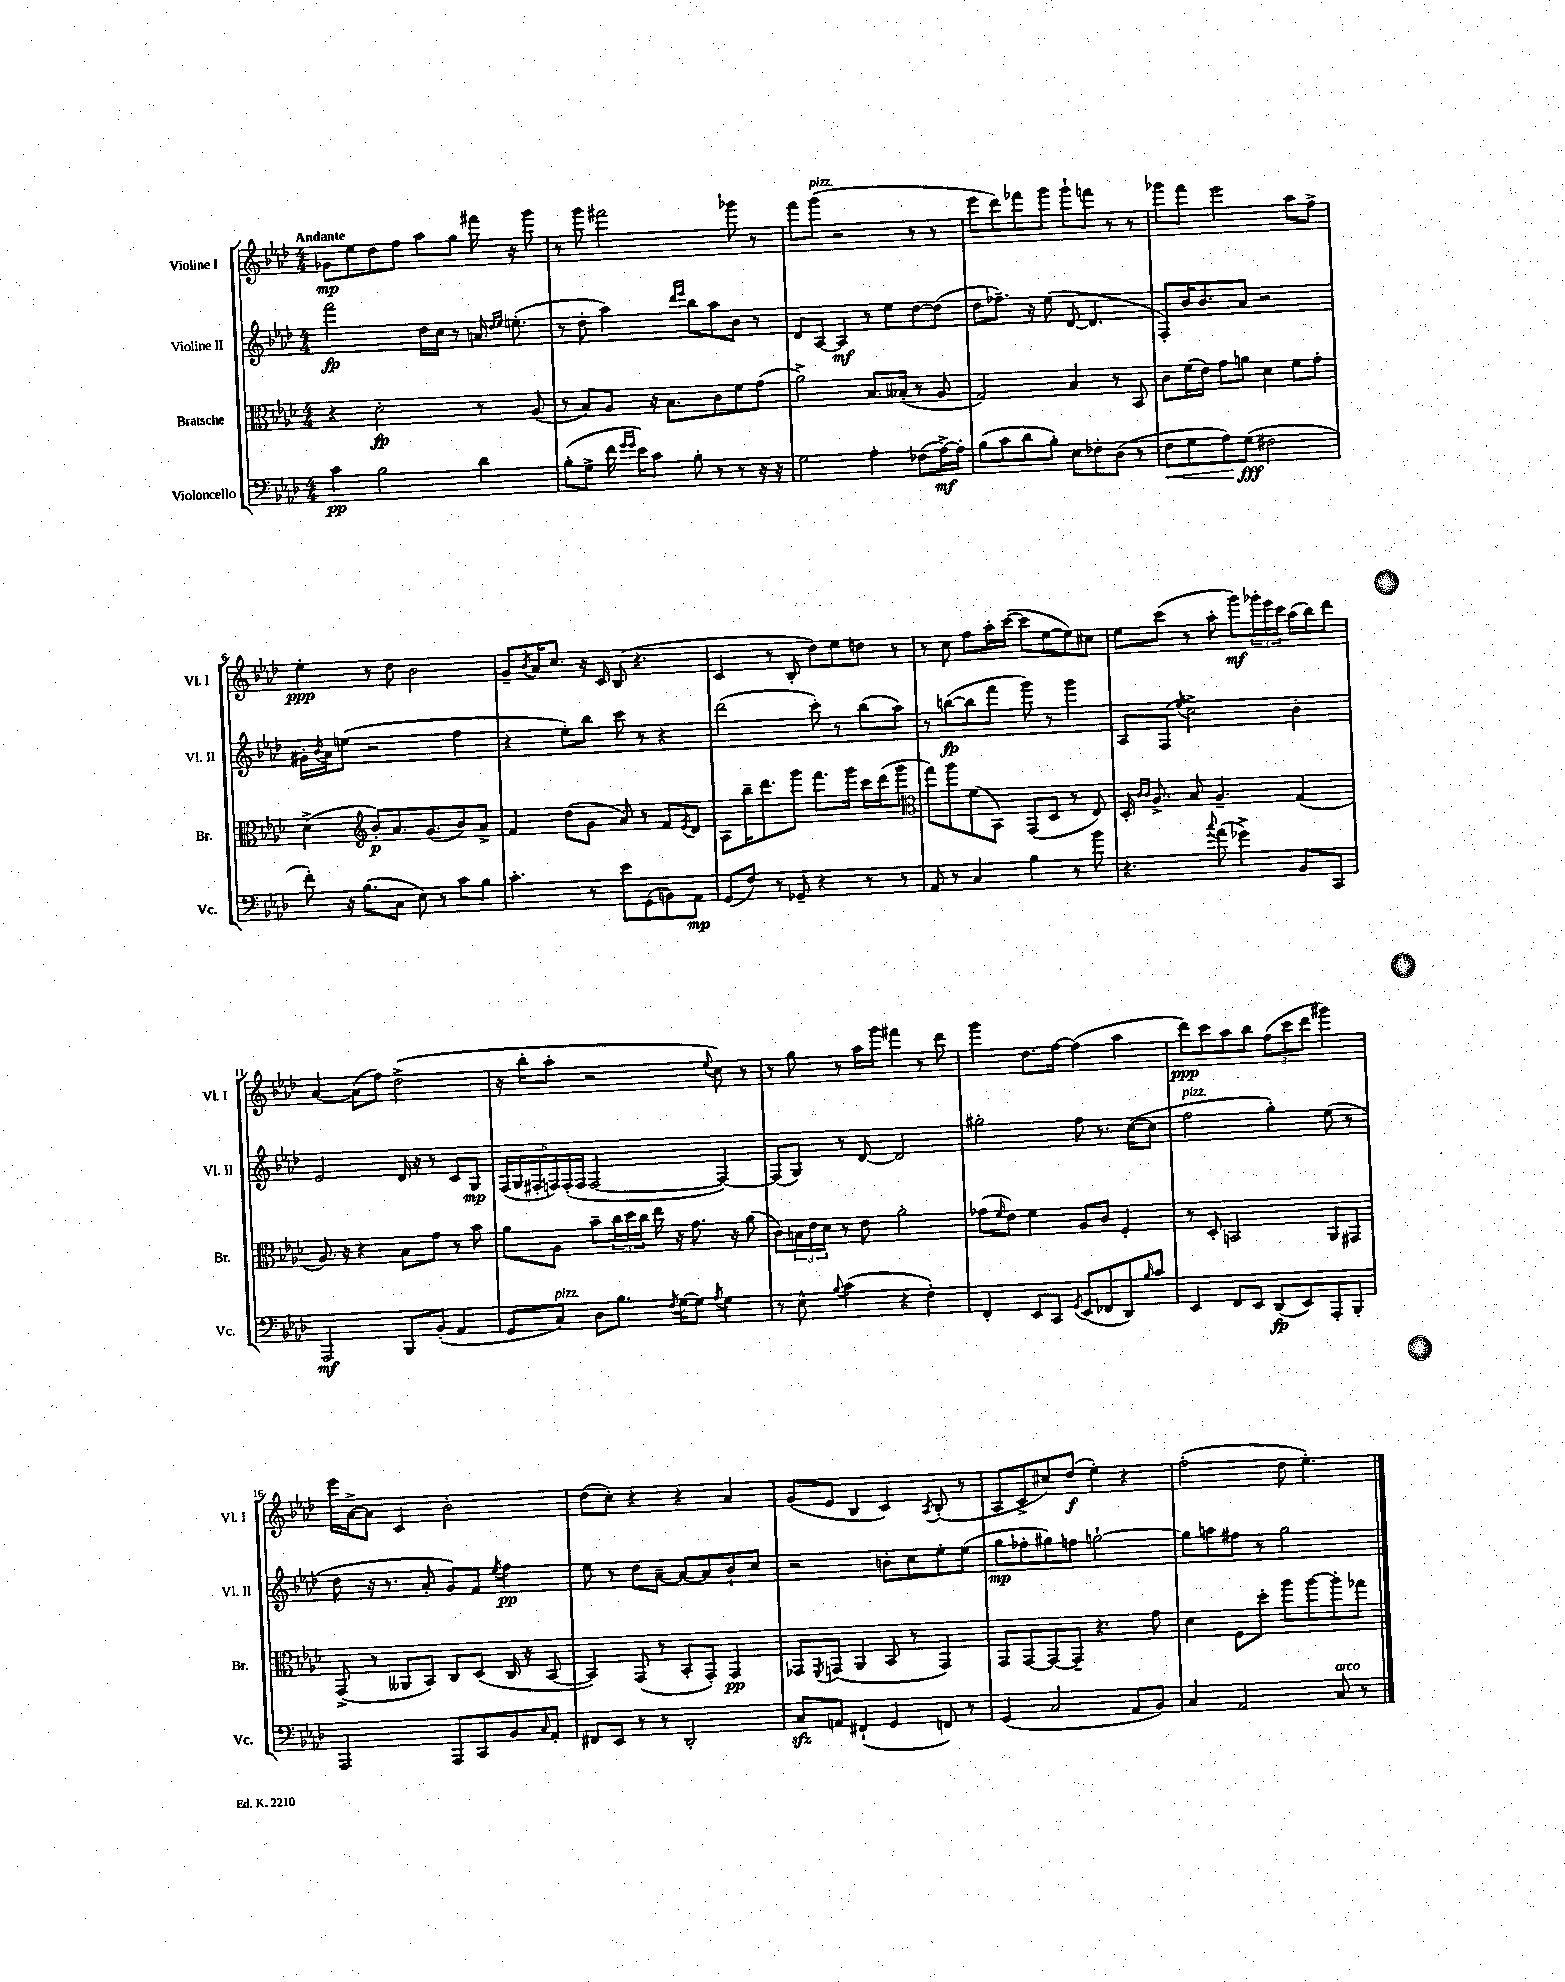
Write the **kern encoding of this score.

**kern	**dynam	**kern	**dynam	**kern	**dynam	**kern	**dynam
*part4	*part4	*part3	*part3	*part2	*part2	*part1	*part1
*staff4	*staff4	*staff3	*staff3	*staff2	*staff2	*staff1	*staff1
*I"Violoncello	*	*I"Bratsche	*	*I"Violine II	*	*I"Violine I	*
*I'Vc.	*	*I'Br.	*	*I'Vl. II	*	*I'Vl. I	*
*clefF4	*	*clefC3	*	*clefG2	*	*clefG2	*
*k[b-e-a-d-]	*	*k[b-e-a-d-]	*	*k[b-e-a-d-]	*	*k[b-e-a-d-]	*
*M4/4	*	*M4/4	*	*M4/4	*	*M4/4	*
=1	=1	=1	=1	=1	=1	=1	=1
!	!	!	!	!	!	!LO:TX:a:B:t=Andante	!
4c\	pp	4r	.	2fff\	fp	8g-X\L	mp
.	.	.	.	.	.	8ee-\	.
2B-\	.	2d-'\	fp	.	.	8dd-\	.
.	.	.	.	.	.	8ff\J	.
.	.	.	.	16dd-\LL	.	8aa-\L	.
.	.	.	.	16cc\JJ	.	.	.
.	.	.	.	8r	.	8gg\J	.
4d-\	.	8r	.	16an/	.	16fff#X\	.
.	.	.	.	16qqdd-/LL	.	.	.
.	.	.	.	16qqee-/JJ	.	.	.
.	.	.	.	(8.een'\	.	16r	.
.	.	(8A-/	.	.	.	8ggg\	.
=2	=2	=2	=2	=2	=2	=2	=2
(8B-'\L	.	8r	.	8r	.	8r	.
8G^\J	.	8B-/L)	.	8dd-'\	.	8ggg\	.
16f\	.	8A-/J	.	4aa-\)	.	2fff#X\	.
16qqg/LL	.	.	.	.	.	.	.
16qqg/JJ	.	.	.	.	.	.	.
16e-\KL)	.	.	.	.	.	.	.
8c\J	.	16r	.	.	.	.	.
.	.	8.B-\L	.	.	.	.	.
.	.	.	.	16qqddd-/LL	.	.	.
.	.	.	.	16qqeee-/JJ	.	.	.
8B-'\	.	.	.	8bb-\L	.	.	.
8r	.	8c\	.	8aa-\	.	.	.
8r	.	8f\	.	8b-\J	.	8ggg-X\	.
16r	.	(8g\J	.	8r	.	8r	.
16r	.	.	.	.	.	.	.
=3	=3	=3	=3	=3	=3	=3	=3
2G\	.	2a-^\)	.	8d-/L	.	8fff\L	.
!	!	!	!	!	!	!LO:TX:a:i:t=pizz.	!
.	.	.	.	[8A-/J	.	(8ggg\J	.
.	.	.	.	4A-/]	mf	2r	.
4A-'\	.	8.B-/L	.	8r	.	.	.
.	.	.	.	8ee-\L	.	.	.
.	.	(16B--X'/Jk	.	.	.	.	.
(8F-X\L	.	8r	.	[8dd-\	.	8r	.
[16A-^\L)	mf	8A-/	.	(8dd-\J]	.	8r	.
16A-'\JJ]	.	.	.	.	.	.	.
=4	=4	=4	=4	=4	=4	=4	=4
(8B-\L	.	2G/)	.	8dd-\L	.	8eee-\L	.
8c\	.	.	.	8.ff-X~\J)	.	8ddd-\)	.
8d-\	.	.	.	.	.	8fff-X\	.
.	.	.	.	16r	.	.	.
8B-'\J)	.	.	.	(8ee-\	.	8ggg\J	.
8E-\L	.	4B-/	.	[8d-/	.	8ggg`\L	.
8F-X'\	.	.	.	4.d-/]	.	8fffn\J	.
(8D-\J	.	8r	.	.	.	8r	.
8r	.	8BB-/	.	.	.	8r	.
=5	=5	=5	=5	=5	=5	=5	=5
!	!LO:HP:b	!	!	!	!	!	!
8F\L	<	8c\L	.	8F'/L)	.	8ggg-X\L	.
8G\	.	(16f\L	.	16b-/K	.	8fff\J	.
.	.	16e-\JJ)	.	8.b-/	.	.	.
8A-\)	.	8g\L	.	.	.	2eee-\	.
(8G\J	fff	8an\J	.	8a-/J	.	.	.
2F#X\	[	4d-\	.	2r	.	.	.
.	.	8f\L	.	.	.	8aa-\L	.
.	.	8g'\J	.	.	.	8ff^\J	.
!!LO:LB:g=z
=6	=6	=6	=6	=6	=6	=6	=6
8f'\)	.	(4d-^\	.	16g#X'\LL	.	4ee-'\	ppp
.	.	.	.	8qb-/	.	.	.
.	.	.	.	16a-\J	.	.	.
16r	.	.	.	(8een\J	.	.	.
(8.B-\L	.	.	.	.	.	.	.
*	*	*clefG2	*	*	*	*	*
.	.	8b-'/L)	p	2r	.	8r	.
8C\J	.	8.a-/	.	.	.	8dd-\	.
8E-\)	.	.	.	.	.	2b-\	.
.	.	(8.g/	.	.	.	.	.
8r	.	.	.	.	.	.	.
8c\L	.	8b-/)	.	4ff\	.	.	.
8B-\J	.	8a-^/J	.	.	.	.	.
=7	=7	=7	=7	=7	=7	=7	=7
4.c'\	.	4f/	.	4r	.	8g~/L	.
.	.	.	.	.	.	8qb-/	.
.	.	.	.	.	.	16a-/K	.
.	.	.	.	.	.	8.cc/J	.
.	.	(8dd-\L	.	8ee-'\L)	.	.	.
8r	.	8g\J	.	8bb-\J	.	16r	.
.	.	.	.	.	.	16c/	.
8e-\L	.	8a-/)	.	8ccc\	.	(8B-/	.
(8GG\	.	8r	.	8r	.	4.r	.
8BBn\)	.	8f/L	.	4r	.	.	.
.	.	8qe-/	.	.	.	.	.
8AA-\J	mp	8d-/J	.	.	.	.	.
=8	=8	=8	=8	=8	=8	=8	=8
(8GG/L	.	8A-\L	.	(2ddd-\	.	4c/	.
8F/J)	.	16bb-~\K	.	.	.	.	.
.	.	8.ddd-\	.	.	.	.	.
8r	.	.	.	.	.	8r	.
8GG-X~/	.	8ggg\J	.	.	.	8B-'/	.
4r	.	8.fff\L	.	8ccc'\)	.	8dd-\L)	.
.	.	.	.	8r	.	8ee-\	.
.	.	16ggg\Jk	.	.	.	.	.
8r	.	16ccc\LL	.	(8bb-\L	.	8ddn\J	.
.	.	(16ddd-\J	.	.	.	.	.
8r	.	8ggg\J	.	8aa-\J)	.	8r	.
=9	=9	=9	=9	=9	=9	=9	=9
*	*	*clefC3	*	*	*	*	*
8AA-/	.	8gg\L)	.	8r	.	8r	.
8r	.	8aa-\	.	([8bbn\L	fp	8cc\	.
4C/	.	(8f\	.	8bb\]	.	8ff\L	.
.	.	8BB-\J)	.	8fff\J	.	16aa-'\L	.
.	.	.	.	.	.	([16ccc\JJ	.
4B-\	.	(8GG/L	.	8ggg\)	.	8ccc\L]	.
.	.	8D-/J	.	8r	.	[8ee-\	.
8r	.	8r	.	4ggg\	.	8ee-\])	.
8b-\	.	8E-/)	.	.	.	8cc#X\J	.
=10	=10	=10	=10	=10	=10	=10	=10
4.r	.	16D-'/	.	8A-/L	.	8ee-\L	.
.	.	16qqc/LL	.	.	.	.	.
.	.	16qqc/JJ	.	.	.	.	.
.	.	8.A-^/	.	.	.	.	.
.	.	.	.	(8F/J	.	(8ccc\J	.
.	.	.	.	8qee-/	.	.	.
.	.	8B-/	.	2cc^\)	.	8r	.
8qqcc/	.	.	.	.	.	.	.
(8a-\	.	4.A-~/	.	.	.	8aa-'\	.
4g-X^\)	.	.	.	.	.	8ggg\L)	mf
.	.	.	.	.	.	24ggg-X'\L	.
.	.	.	.	.	.	24eee-\	.
.	.	.	.	.	.	24ccc\JJ	.
8BB-/L	.	(4G/	.	4b-'\	.	(16aa-\LL	.
.	.	.	.	.	.	16bb-\J)	.
8CC/J	.	.	.	.	.	8ddd-\J	.
!!LO:LB:g=z
=11	=11	=11	=11	=11	=11	=11	=11
2AAA-/	mf	8.A-/)	.	2e-/	.	[4a-/	.
.	.	16r	.	.	.	.	.
.	.	4r	.	.	.	(8a-\L]	.
.	.	.	.	.	.	8ff\J)	.
8BBB-/L	.	8B-\L	.	16d-/	.	(2dd-^\	.
.	.	.	.	16r	.	.	.
(8BB-'/J	.	8g\J	.	8r	.	.	.
4AA-/	.	8r	.	8c/L	.	.	.
.	.	8b-\	.	8G/J	mp	.	.
=12	=12	=12	=12	=12	=12	=12	=12
8GG/L	.	8a-\L	.	(24F/LL	.	16r	.
.	.	.	.	24G/	.	.	.
.	.	.	.	.	.	16bb-'\KL	.
.	.	.	.	24F#X'/	.	.	.
!LO:TX:a:i:t=pizz.	!	!	!	!	!	!	!
8C/J)	.	8A-\J	.	24Fn/)	.	8aa-'\J	.
.	.	.	.	(24F'/	.	.	.
.	.	.	.	24F/JJ	.	.	.
8D-\L	.	8b-~\L	.	[2F/	.	2r	.
8.B-\J	.	24cc\L	.	.	.	.	.
.	.	24dd-\	.	.	.	.	.
.	.	24cc\JJ	.	.	.	.	.
.	.	16ee-\	.	.	.	.	.
8qF/	.	.	.	.	.	.	.
[16G\KL	.	16r	.	.	.	.	.
8G\J]	.	8.g\	.	.	.	.	.
8qA-/	.	.	.	.	.	8qqee-/	.
4G\	.	.	.	4F/_)	.	8cc\)	.
.	.	16r	.	.	.	.	.
.	.	(8a-\	.	.	.	8r	.
=13	=13	=13	=13	=13	=13	=13	=13
8r	.	8c\L)	.	(8F/L]	.	8r	.
8E-^^\	.	24Bn\L	.	8G/J)	.	8gg\	.
.	.	24e-\	.	.	.	.	.
.	.	24d-\JJ	.	.	.	.	.
8qqB-/	.	.	.	.	.	.	.
(4c\	.	8r	.	8r	.	8r	.
.	.	8e-\	.	[8d-/	.	16aa-\LL	.
.	.	.	.	.	.	16ggg\JJ	.
4r	.	2a-'\	.	2d-/]	.	4fff#X\	.
4F'\)	.	.	.	.	.	8r	.
.	.	.	.	.	.	8ddd-\	.
=14	=14	=14	=14	=14	=14	=14	=14
4FF'/	.	(8g-X\L	.	2gg#X'\	.	4ggg\	.
.	.	16qqf/	.	.	.	.	.
.	.	8e-\J)	.	.	.	.	.
8EE-/L	.	4f\	.	.	.	8.dd-\L	.
8CC/J	.	.	.	.	.	.	.
.	.	.	.	.	.	[16ff\Jk	.
8qGG/	.	.	.	.	.	.	.
(8EE-/L	.	8A-/L	.	8ff\	.	(4ff\]	.
8FF-X/	.	8c/J	.	8.r	.	.	.
8DD-/)	.	4F'/	.	.	.	4aa-\	.
.	.	.	.	([16cc\KL	.	.	.
16qqB-/	.	.	.	.	.	.	.
8c/J	.	.	.	8cc\J]	.	.	.
=15	=15	=15	=15	=15	=15	=15	=15
!	!	!	!	!LO:TX:a:i:t=pizz.	!	!	!
4EE-/	.	8r	.	2ff\	.	8ddd-\L)	ppp
.	.	8D-'/	.	.	.	8ccc\	.
8FF/L	.	2BBn/	.	.	.	8aa-\	.
8EE-/J	.	.	.	.	.	8bb-\J	.
(8DD-/L	fp	.	.	4gg'\)	.	(12ff\L	.
.	.	.	.	.	.	12ccc\	.
8EE-/)	.	.	.	.	.	.	.
.	.	.	.	.	.	12ddd-\J	.
8AAA-'/	.	8AA-/L	.	(8ee-\	.	4ggg#X\)	.
8BBB-'/J	.	8GG#X/J	.	8r	.	.	.
!!LO:LB:g=z
=16	=16	=16	=16	=16	=16	=16	=16
2AAA-/	.	(8GG^/	.	8dd-\	.	16eee-\LL	.
.	.	.	.	.	.	[16a-^\J	.
.	.	8r	.	16r	.	8a-\J]	.
.	.	.	.	8.r	.	.	.
.	.	8AA--X/L	.	.	.	4c/	.
.	.	8BB-/J)	.	8a-'/	.	.	.
8AAA-/L	.	8C/L	.	8g/L)	.	2b-'\	.
8CC/	.	(8D-/J	.	8f/J	.	.	.
.	.	.	.	8qee-/	.	.	.
8BB-/	.	16C/	.	4ff\	pp	.	.
.	.	16r	.	.	.	.	.
16qqC/	.	.	.	.	.	.	.
8AA-'/J	.	[8BB-/	.	.	.	.	.
=17	=17	=17	=17	=17	=17	=17	=17
8FF#X/L	.	4BB-/])	.	8ee-\	.	(8dd-\L	.
8EE-/J	.	.	.	8r	.	8cc'\J)	.
8r	.	(8GG/	.	8dd-\L	.	4r	.
8r	.	8r	.	[8a-~\J	.	.	.
2DD-'/	.	8BB-'/L	.	8a-/L_	.	4r	.
.	.	8GG'/J)	.	8a-/]	.	.	.
.	.	4GG/	pp	8b-`/	.	4a-/	.
.	.	.	.	8cc/J	.	.	.
=18	=18	=18	=18	=18	=18	=18	=18
8Czz/L	.	8GG-X/L	.	2r	.	(8g/L	.
.	.	8qFF/	.	.	.	.	.
8AAn/J	.	(8GGn/J	.	.	.	8e-/J	.
(4FF#X`/	.	4AA-/	.	.	.	4B-/	.
4GG/	.	8BB-/	.	8bn'\L	.	4c/)	.
.	.	8r	.	8cc\	.	.	.
.	.	.	.	.	.	8qA-/	.
8FFn/)	.	4GG/)	.	8ee-'\	.	(8B-'/	.
8r	.	.	.	(8ee-\J	.	8r	.
=19	=19	=19	=19	=19	=19	=19	=19
(4GG/	.	8GG/L	.	8gg\L	mp	8A-/L	.
.	.	[8GG/	.	8ff-X'\	.	8c^/	.
2C/	.	8GG/_	.	8gg#X\)	.	8cc#X/)	.
.	.	8GG~/J]	.	8ffn\J	.	(8dd-/J	f
.	.	4.r	.	[2ggn`\	.	4ee-'\)	.
8AA-/L	.	.	.	.	.	4r	.
8BB-/J)	.	8g\	.	.	.	.	.
=20	=20	=20	=20	=20	=20	=20	=20
4C/	.	4d-\	.	8gg\L]	.	(2ff'\	.
.	.	.	.	8aan\	.	.	.
2AA-/	.	8F\L	.	8ff#X\J	.	.	.
.	.	8dd-'\J	.	8r	.	.	.
.	.	8aa-\L	.	2gg\	.	8dd-\	.
.	.	[8aa-\	.	.	.	4.ee-'\)	.
!LO:TX:a:i:t=arco	!	!	!	!	!	!	!
8C/	.	8aa-'\]	.	.	.	.	.
8r	.	8gg-X\J	.	.	.	.	.
==	==	==	==	==	==	==	==
*-	*-	*-	*-	*-	*-	*-	*-
